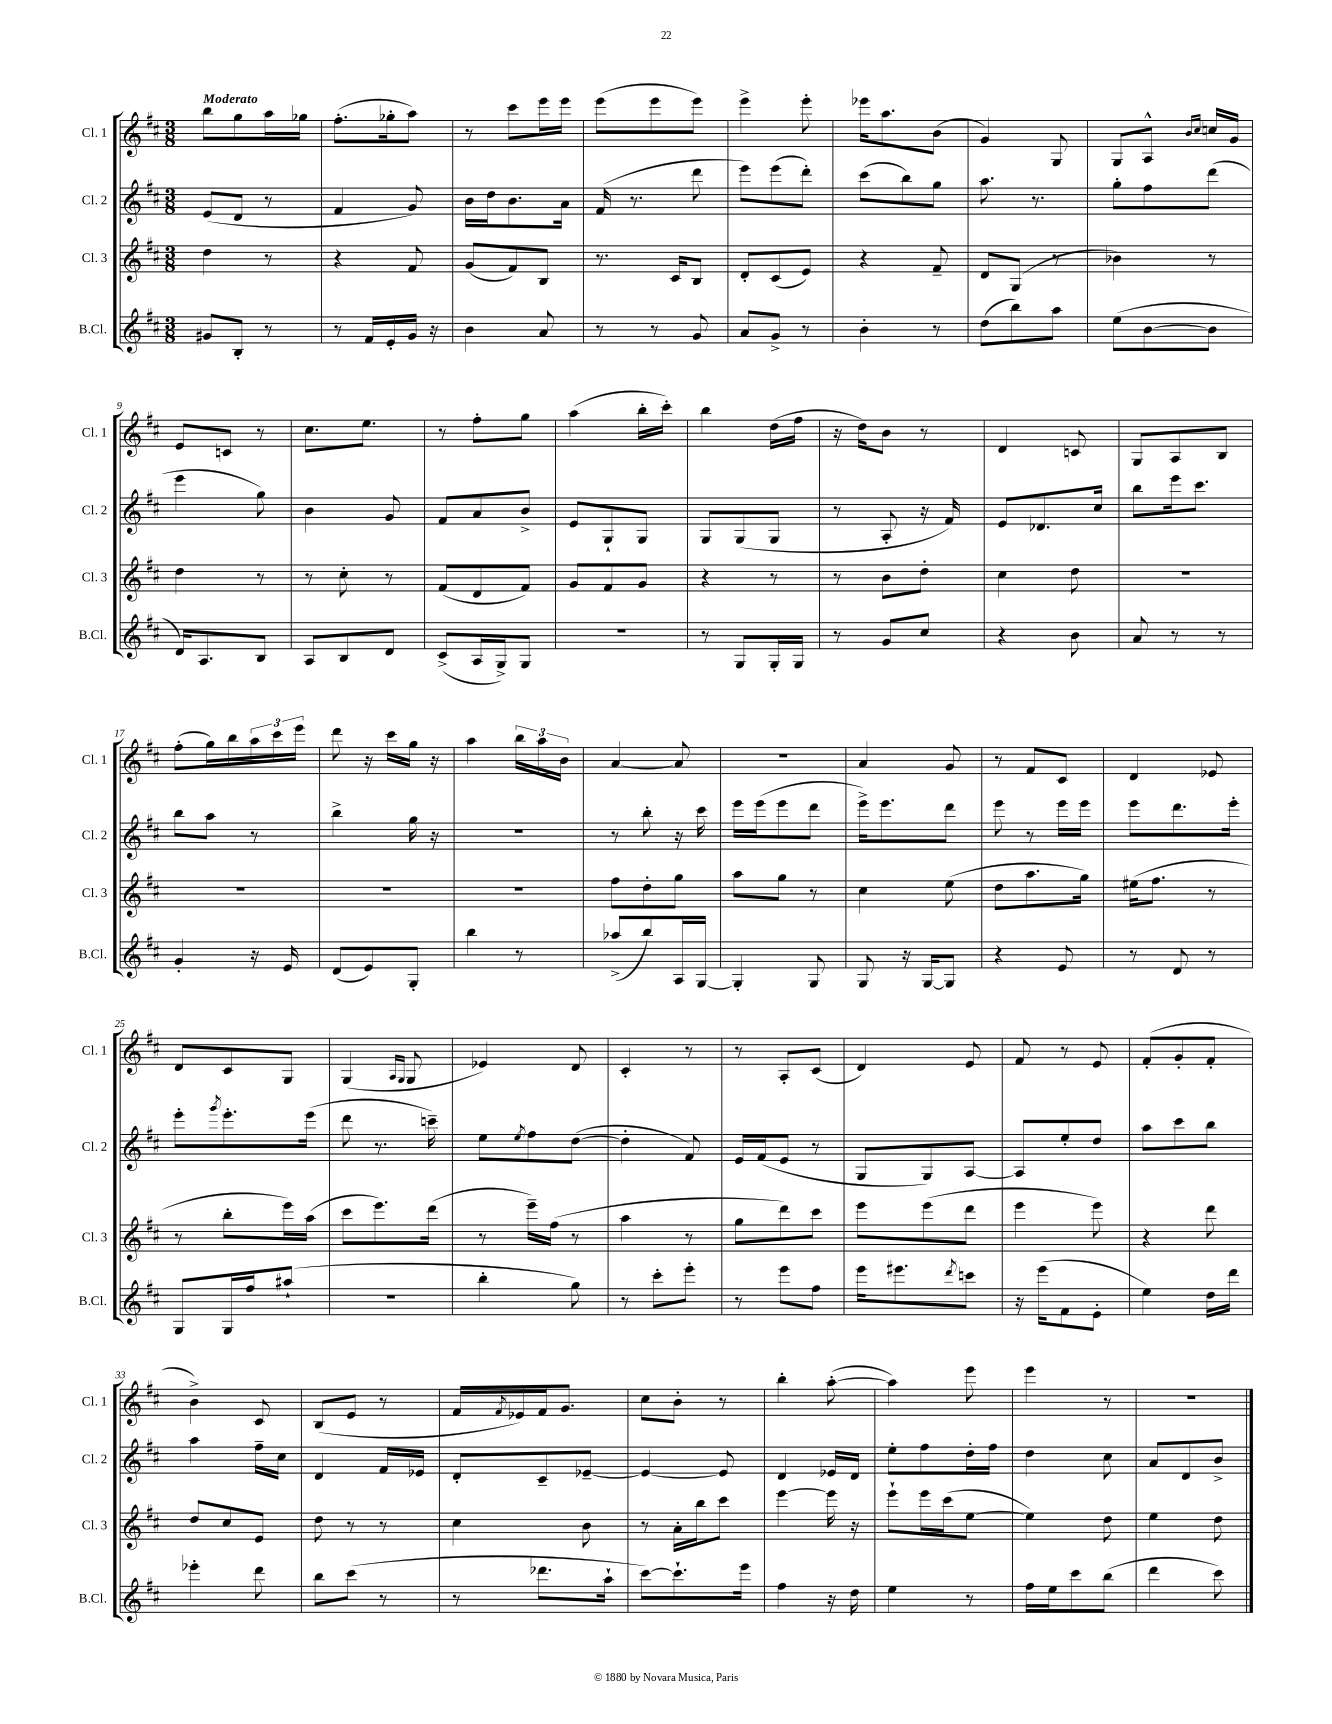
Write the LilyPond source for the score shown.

<<
\new StaffGroup <<
\new Staff = "s0" \with { instrumentName = "Cl. 1" shortInstrumentName = "Cl. 1" } {
    \clef treble \key d \major \numericTimeSignature \time 3/8 \tempo "Moderato"
    b''8 g''8 a''16 ges''16 |
    fis''8.-.( ges''16-. a''8) |
    r8 cis'''8 e'''16 e'''16 |
    e'''8( e'''8 e'''8) |
    e'''4-> e'''8-. |
    ees'''16 a''8. b'8( |
    g'4) g8 |
    g8 a8-^ \grace { b'16 cis''16 } c''16 g'16 |
    e'8 c'8 r8 |
    cis''8. e''8. |
    r8 fis''8-. g''8 |
    a''4( b''16-. cis'''16-.) |
    b''4 d''16( fis''16 |
    r16 d''16) b'8 r8 |
    d'4 c'8 |
    g8 a8 b8 |
    fis''8-.( g''16) b''16 \tuplet 3/2 { a''16 cis'''16 e'''16 } |
    d'''8 r16 cis'''16 g''16 r16 |
    a''4 \tuplet 3/2 { b''16 a''16 b'16 } |
    a'4~ a'8 |
    R4. |
    a'4 g'8 |
    r8 fis'8 cis'8 |
    d'4 ees'8 |
    d'8 cis'8 g8 |
    g4( \grace { a16 g16 } g8 |
    ees'4) d'8 |
    cis'4-. r8 |
    r8 a8-. cis'8( |
    d'4) e'8 |
    fis'8 r8 e'8 |
    fis'8-.( g'8-. fis'8-. |
    b'4->) cis'8 |
    b8( e'8 r8 |
    fis'16 \acciaccatura { fis'8 } ees'16) fis'16 g'8. |
    cis''8 b'8-. r8 |
    b''4-. a''8~-.( |
    a''4) e'''8 |
    e'''4 r8 |
    R4. \bar "|." |
}
\new Staff = "s1" \with { instrumentName = "Cl. 2" shortInstrumentName = "Cl. 2" } {
    \clef treble \key d \major \numericTimeSignature \time 3/8
    e'8( d'8 r8 |
    fis'4 g'8) |
    b'16 d''16 b'8. a'16 |
    fis'16( r8. d'''8 |
    e'''8) e'''8( d'''8-.) |
    cis'''8( b''8) g''8 |
    a''8. r8. |
    g''8-. fis''8 d'''8( |
    e'''4 g''8) |
    b'4 g'8 |
    fis'8 a'8 b'8-> |
    e'8 g8-! g8 |
    g8 g8( g8 |
    r8 a8-. r16 fis'16) |
    e'8 des'8. cis''16 |
    b''8 e'''16 cis'''8. |
    b''8 a''8 r8 |
    b''4-> g''16 r16 |
    R4. |
    r8 b''8-. r16 cis'''16 |
    e'''16 e'''16( e'''8 d'''8 |
    e'''16->) e'''8. d'''8 |
    e'''8 r8 e'''16 e'''16 |
    e'''8 d'''8. e'''16-. |
    e'''8-. \acciaccatura { g'''8 } e'''8.-. e'''16( |
    d'''8 r8. c'''16--) |
    e''8 \acciaccatura { e''8 } fis''8 d''8~( |
    d''4-. fis'8) |
    e'16 fis'16( e'8 r8 |
    g8 g8) a8~ |
    a8 e''8-. d''8 |
    a''8 cis'''8 b''8 |
    a''4 fis''16-- cis''16 |
    d'4 fis'16 ees'16 |
    d'8-. cis'8-- ees'8~-- |
    ees'4~ ees'8 |
    d'4 ees'16 d'16 |
    e''8-. fis''8 d''16-. fis''16 |
    d''4 cis''8 |
    a'8 d'8 b'8-> \bar "|." |
}
\new Staff = "s2" \with { instrumentName = "Cl. 3" shortInstrumentName = "Cl. 3" } {
    \clef treble \key d \major \numericTimeSignature \time 3/8
    d''4 r8 |
    r4 fis'8 |
    g'8( fis'8) b8 |
    r8. cis'16 b8 |
    d'8-. cis'8( e'8) |
    r4 fis'8-- |
    d'8 g8( r8 |
    bes'4) r8 |
    d''4 r8 |
    r8 cis''8-. r8 |
    fis'8( d'8 fis'8) |
    g'8 fis'8 g'8 |
    r4 r8 |
    r8 b'8 d''8-. |
    cis''4 d''8 |
    R4. |
    R4. |
    R4. |
    R4. |
    fis''8 d''8-. g''8 |
    a''8 g''8 r8 |
    cis''4 e''8( |
    d''8 a''8. g''16) |
    eis''16( fis''8. r8 |
    r8 b''8-. e'''16) a''16( |
    cis'''8 e'''8.) d'''16( |
    r8 e'''16--) fis''16( r8 |
    a''4 r8 |
    g''8 d'''8) cis'''8 |
    e'''8 e'''8( d'''8 |
    e'''4 e'''8) |
    r4 d'''8 |
    d''8 cis''8 e'8 |
    d''8 r8 r8 |
    cis''4 b'8 |
    r8 a'16-. b''16 cis'''8 |
    e'''4~ e'''16 r16 |
    e'''8-! e'''16 cis'''16( e''8~ |
    e''4) d''8 |
    e''4 d''8 \bar "|." |
}
\new Staff = "s3" \with { instrumentName = "B.Cl." shortInstrumentName = "B.Cl." } {
    \clef treble \key d \major \numericTimeSignature \time 3/8
    gis'8 b8-. r8 |
    r8 fis'16 e'16-. g'16 r16 |
    b'4 a'8 |
    r8 r8 g'8 |
    a'8 g'8-> r8 |
    b'4-. r8 |
    d''8( b''8) a''8 |
    e''8( b'8~ b'8 |
    d'16) a8. b8 |
    a8 b8 d'8 |
    cis'8->( a16 g16->) g8 |
    R4. |
    r8 g8 g16-. g16 |
    r8 g'8 cis''8 |
    r4 b'8 |
    a'8 r8 r8 |
    g'4-. r16 e'16 |
    d'8( e'8) g8-. |
    b''4 r8 |
    aes''8->( b''8) a16 g16~ |
    g4-. g8 |
    g8 r16 g16~ g8 |
    r4 e'8 |
    r8 d'8 r8 |
    g8 g16 fis''16 ais''8-!( |
    r4. |
    b''4-. g''8) |
    r8 cis'''8-. e'''8-. |
    r8 e'''8 fis''8 |
    e'''16 eis'''8. \acciaccatura { d'''8 } c'''8 |
    r16 e'''16( fis'8 e'8-. |
    e''4) d''16 d'''16 |
    ees'''4-. d'''8 |
    b''8 cis'''8( r8 |
    r8 des'''8. a''16-! |
    cis'''8~) cis'''8.-! e'''16 |
    fis''4 r16 d''16 |
    e''4 r8 |
    fis''16 e''16 cis'''8 b''8( |
    d'''4 cis'''8) \bar "|." |
}
>>
>>
